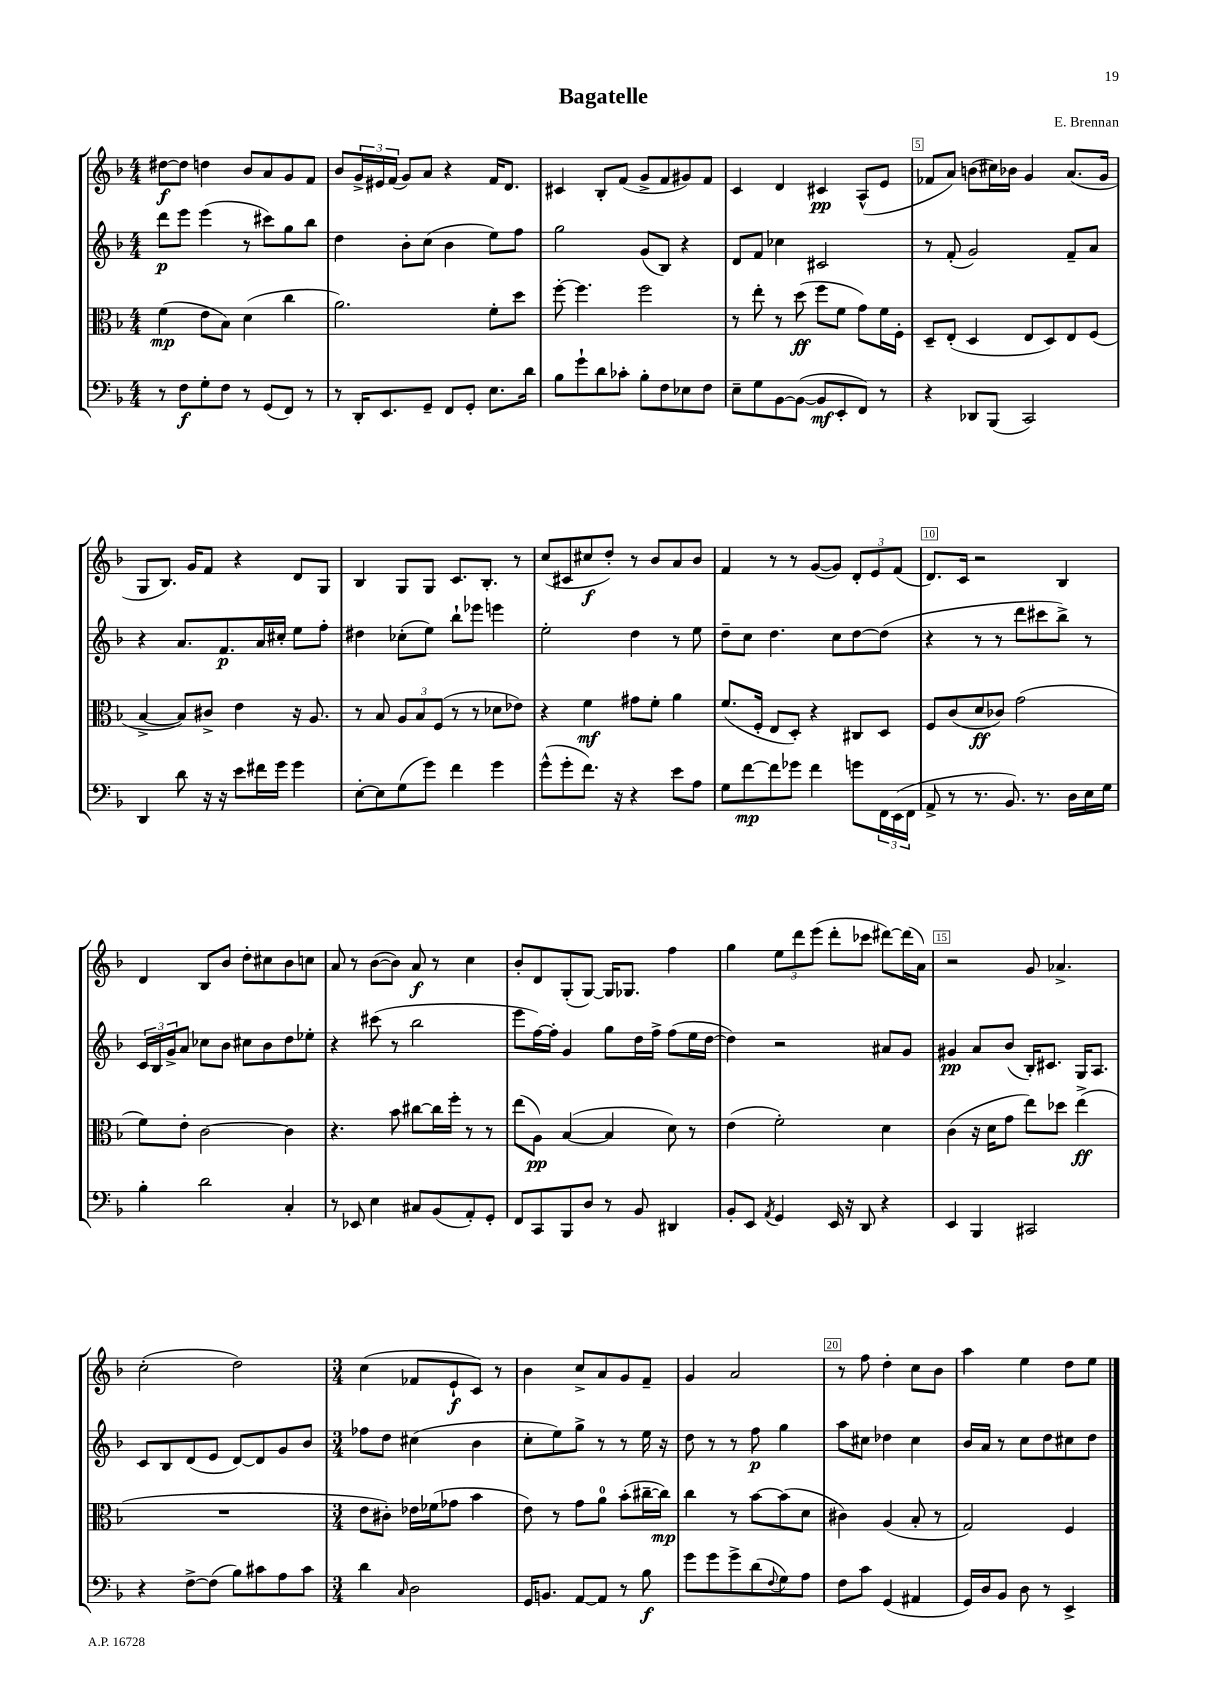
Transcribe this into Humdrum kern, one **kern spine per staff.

**kern	**dynam	**kern	**dynam	**kern	**dynam	**kern	**dynam
*part4	*part4	*part3	*part3	*part2	*part2	*part1	*part1
*staff4	*staff4	*staff3	*staff3	*staff2	*staff2	*staff1	*staff1
*clefF4	*	*clefC3	*	*clefG2	*	*clefG2	*
*k[b-]	*	*k[b-]	*	*k[b-]	*	*k[b-]	*
*M4/4	*	*M4/4	*	*M4/4	*	*M4/4	*
=1	=1	=1	=1	=1	=1	=1	=1
8r	.	(4f\	mp	8ddd\L	p	[8dd#X\L	f
8F\L	f	.	.	8eee\J	.	8dd#\J]	.
8G'\	.	8e\L	.	(4eee\	.	4ddn\	.
8F\J	.	8B-\J)	.	.	.	.	.
8r	.	(4d\	.	8r	.	8b-/L	.
(8GG/L	.	.	.	8ccc#X\L)	.	8a/	.
8FF/J)	.	4cc\	.	8gg\	.	8g/	.
8r	.	.	.	8bb-\J	.	8f/J	.
=2	=2	=2	=2	=2	=2	=2	=2
8r	.	2.a\)	.	4dd\	.	8b-/L	.
16DD'/KL	.	.	.	.	.	24g^/L	.
.	.	.	.	.	.	24e#X/	.
8.EE/	.	.	.	.	.	.	.
.	.	.	.	.	.	(24f/JJ	.
.	.	.	.	8b-'\L	.	8g/L)	.
8GG~/J	.	.	.	(8cc\J	.	8a/J	.
8FF/L	.	.	.	4b-\	.	4r	.
8GG'/J	.	.	.	.	.	.	.
8.E\L	.	8f'\L	.	8ee\L)	.	16f/KL	.
.	.	.	.	.	.	8.d/J	.
.	.	8dd\J	.	8ff\J	.	.	.
16d\Jk	.	.	.	.	.	.	.
=3	=3	=3	=3	=3	=3	=3	=3
8B-\L	.	[8ff'\	.	2gg\	.	4c#X/	.
8g`\	.	4.ff\]	.	.	.	.	.
8d\	.	.	.	.	.	8B-'/L	.
8c-X'\J	.	.	.	.	.	(8f/J	.
8B-'\L	.	2ff\	.	(8g/L	.	8g^/L	.
8F\	.	.	.	8B-/J)	.	8f/	.
8E-X\	.	.	.	4r	.	8g#X/)	.
8F\J	.	.	.	.	.	8f/J	.
=4	=4	=4	=4	=4	=4	=4	=4
8E~\L	.	8r	.	8d/L	.	4c/	.
8G\	.	8ee'\	.	8f/J	.	.	.
[8BB-\	.	8r	.	4cc-X\	.	4d/	.
(8BB-\J_	.	(8dd\	ff	.	.	.	.
8BB-/L]	mf	8ff\L	.	2c#X/	.	4c#X/	pp
8EE'/	.	8f\J	.	.	.	.	.
8FF/J)	.	8g\L)	.	.	.	(8A^^/L	.
8r	.	16f\L	.	.	.	8e/J	.
.	.	16F'\JJ	.	.	.	.	.
=5	=5	=5	=5	=5	=5	=5	=5
4r	.	8D~/L	.	8r	.	8f-X/L	.
.	.	(8E'/J	.	(8f'/	.	8a/J)	.
8DD-X/L	.	4D/	.	2g/)	.	(8bn\L	.
(8BBB-/J	.	.	.	.	.	16cc#X\L)	.
.	.	.	.	.	.	16b-X\JJ	.
2CC/)	.	8E/L	.	.	.	4g/	.
.	.	8D/)	.	.	.	.	.
.	.	8E/	.	8f~/L	.	(8.a/L	.
.	.	(8F/J	.	8a/J	.	.	.
.	.	.	.	.	.	16g/Jk	.
!!LO:LB:g=z
=6	=6	=6	=6	=6	=6	=6	=6
4DD/	.	[4B-^/	.	4r	.	8G/L	.
.	.	.	.	.	.	8.B-/J)	.
8d\	.	8B-/L])	.	8.a/L	.	.	.
.	.	.	.	.	.	16g/KL	.
16r	.	8c#X^/J	.	.	.	8f/J	.
16r	.	.	.	8.f/	p	.	.
8e\L	.	4e\	.	.	.	4r	.
16f#X\L	.	.	.	16a/L	.	.	.
16g\JJ	.	.	.	16cc#X'/JJ	.	.	.
4g\	.	16r	.	8ee\L	.	8d/L	.
.	.	8.A/	.	.	.	.	.
.	.	.	.	8ff'\J	.	8G/J	.
=7	=7	=7	=7	=7	=7	=7	=7
[8E'\L	.	8r	.	4dd#X\	.	4B-/	.
8E\]	.	8B-/	.	.	.	.	.
(8G\	.	12A/L	.	(8cc-X'\L	.	8G/L	.
.	.	12B-/	.	.	.	.	.
8g\J)	.	.	.	8ee\J)	.	8G/J	.
.	.	(12F/J	.	.	.	.	.
4f\	.	8r	.	8bb-`\L	.	8.c/L	.
.	.	8r	.	8eee-X\J	.	.	.
.	.	.	.	.	.	8.B-'/J	.
4g\	.	8d-X\L	.	4eeen\	.	.	.
.	.	8e-X\J)	.	.	.	8r	.
=8	=8	=8	=8	=8	=8	=8	=8
(8g^^\L	.	4r	.	2ee'\	.	(8cc/L	.
8g'\	.	.	.	.	.	8c#X/	.
8.f\J)	.	4f\	mf	.	.	8cc#X/	f
.	.	.	.	.	.	8dd'/J)	.
16r	.	.	.	.	.	.	.
4r	.	8g#X\L	.	4dd\	.	8r	.
.	.	8f'\J	.	.	.	8b-/L	.
8e\L	.	4a\	.	8r	.	8a/	.
8A\J	.	.	.	8ee\	.	8b-/J	.
=9	=9	=9	=9	=9	=9	=9	=9
8G\L	.	(8.f/L	.	8dd~\L	.	4f/	.
[8f\	mp	.	.	8cc\J	.	.	.
.	.	16F'/Jk	.	.	.	.	.
8f\]	.	8E/L	.	4.dd\	.	8r	.
8g-X\J	.	8D'/J)	.	.	.	8r	.
4f\	.	4r	.	.	.	([8g/L	.
.	.	.	.	8cc\L	.	8g/J])	.
8gn\L	.	8C#X/L	.	[8dd\	.	12d'/L	.
.	.	.	.	.	.	12e/	.
24FF\L	.	8D/J	.	(8dd\J]	.	.	.
(24EE\	.	.	.	.	.	(12f/J	.
24FF\JJ	.	.	.	.	.	.	.
=10	=10	=10	=10	=10	=10	=10	=10
8AA^/	.	8F/L	.	4r	.	8.d/L)	.
8r	.	(8c/	.	.	.	.	.
.	.	.	.	.	.	16c/Jk	.
8.r	.	8d/	ff	8r	.	2r	.
.	.	8c-X/J)	.	8r	.	.	.
8.BB-/)	.	.	.	.	.	.	.
.	.	(2g\	.	8ddd\L	.	.	.
8.r	.	.	.	8ccc#X\	.	.	.
.	.	.	.	8bb-^\J)	.	4B-/	.
16D\LL	.	.	.	.	.	.	.
16E\	.	.	.	8r	.	.	.
16G\JJ	.	.	.	.	.	.	.
!!LO:LB:g=z
=11	=11	=11	=11	=11	=11	=11	=11
4B-'\	.	8f\L)	.	24c/LL	.	4d/	.
.	.	.	.	24B-/	.	.	.
.	.	.	.	24g^/J	.	.	.
.	.	8e'\J	.	8a/J	.	.	.
2d\	.	[2c\	.	8cc-X\L	.	8B-/L	.
.	.	.	.	8b-\J	.	8b-/J	.
.	.	.	.	8cc#X\L	.	8dd'\L	.
.	.	.	.	8b-\	.	8cc#X\	.
4C'/	.	4c\]	.	8dd\	.	8b-\	.
.	.	.	.	8ee-X'\J	.	8ccn\J	.
=12	=12	=12	=12	=12	=12	=12	=12
8r	.	4.r	.	4r	.	8a/	.
8EE-X/	.	.	.	.	.	8r	.
4E\	.	.	.	(8ccc#X\	.	([8b-\L	.
.	.	8b-\	.	8r	.	8b-\J])	.
8C#X/L	.	[8cc#X\L	.	2bb-\	.	8a/	f
(8BB-/	.	16cc#\L]	.	.	.	8r	.
.	.	16ff'\JJ	.	.	.	.	.
8AA'/)	.	8r	.	.	.	4cc\	.
8GG'/J	.	8r	.	.	.	.	.
=13	=13	=13	=13	=13	=13	=13	=13
8FF/L	.	(8ee\L	.	8eee\L	.	8b-'/L	.
8CC/	.	8A\J)	pp	[16ff\L)	.	8d/	.
.	.	.	.	16ff'\JJ]	.	.	.
8BBB-/	.	([4B-/	.	4g/	.	(8G'/	.
8D/J	.	.	.	.	.	[8G/J)	.
8r	.	4B-/]	.	8gg\L	.	16G/KL]	.
.	.	.	.	.	.	8.G-X/J	.
8BB-/	.	.	.	16dd\L	.	.	.
.	.	.	.	16ff^\JJ	.	.	.
4DD#X/	.	8d\)	.	(8ff\L	.	4ff\	.
.	.	8r	.	16ee\L	.	.	.
.	.	.	.	[16dd\JJ	.	.	.
=14	=14	=14	=14	=14	=14	=14	=14
8BB-'/L	.	(4e\	.	4dd\])	.	4gg\	.
8EE/J	.	.	.	.	.	.	.
8qAA/	.	.	.	.	.	.	.
4GG/	.	2f'\)	.	2r	.	12ee\L	.
.	.	.	.	.	.	12ddd\	.
.	.	.	.	.	.	(12eee\J	.
16EE/	.	.	.	.	.	8ddd'\L	.
16r	.	.	.	.	.	.	.
8DD/	.	.	.	.	.	8ccc-X\J	.
4r	.	4d\	.	8a#X/L	.	[8ddd#X\L)	.
.	.	.	.	8g/J	.	(16ddd#\L]	.
.	.	.	.	.	.	16a\JJ)	.
=15	=15	=15	=15	=15	=15	=15	=15
4EE/	.	(4c\	.	4g#X/	pp	2r	.
4BBB-/	.	16r	.	8a/L	.	.	.
.	.	16d\KL	.	.	.	.	.
.	.	8g\J	.	(8b-/J	.	.	.
2CC#X/	.	8ee\L)	.	16B-'/KL)	.	8g/	.
.	.	.	.	8.c#X/J	.	.	.
.	.	8dd-X\J	.	.	.	4.a-X^/	.
.	.	(4ee^\	ff	16G/KL	.	.	.
.	.	.	.	8.A/J	.	.	.
!!LO:LB:g=z
=16	=16	=16	=16	=16	=16	=16	=16
4r	.	1r	.	8c/L	.	(2cc'\	.
.	.	.	.	8B-/	.	.	.
[8F^\L	.	.	.	(8d/	.	.	.
(8F\J]	.	.	.	8e/J	.	.	.
8B-\L)	.	.	.	[8d/L)	.	2dd\)	.
8c#X\	.	.	.	8d/]	.	.	.
8A\	.	.	.	8g/	.	.	.
8c#\J	.	.	.	8b-/J	.	.	.
=17	=17	=17	=17	=17	=17	=17	=17
*M3/4	*	*M3/4	*	*M3/4	*	*M3/4	*
4d\	.	8e\L	.	8ff-X\L	.	(4cc\	.
.	.	8c#X'\J)	.	8dd\J	.	.	.
16qqC/	.	.	.	.	.	.	.
2D\	.	16e-X\LL	.	(4cc#X\	.	8f-X/L	.
.	.	(16f-X\J	.	.	.	.	.
.	.	8g-X\J	.	.	.	8e`/	f
.	.	4b-\	.	4b-\	.	8c/J)	.
.	.	.	.	.	.	8r	.
=18	=18	=18	=18	=18	=18	=18	=18
16GG/KL	.	8e\)	.	8cc'\L	.	4b-\	.
8.BBn/J	.	.	.	.	.	.	.
.	.	8r	.	8ee\)	.	.	.
[8AA/L	.	8g\L	.	8gg^\J	.	8cc^/L	.
8AA/J]	.	8a\J	.	8r	.	8a/	.
8r	.	(8b-'\L	.	8r	.	8g/	.
8B-\	f	[16cc#X~\L	.	16ee\	.	8f~/J	.
.	.	16cc#\JJ])	mp	16r	.	.	.
=19	=19	=19	=19	=19	=19	=19	=19
8g\L	.	4cc\	.	8dd\	.	4g/	.
8g\	.	.	.	8r	.	.	.
8g^\	.	8r	.	8r	.	2a/	.
(8d\	.	[8b-\L	.	8ff\	p	.	.
8qqF/	.	.	.	.	.	.	.
8G\)	.	(8b-\]	.	4gg\	.	.	.
8A\J	.	8d\J	.	.	.	.	.
=20	=20	=20	=20	=20	=20	=20	=20
8F\L	.	4c#X\)	.	8aa\L	.	8r	.
8c\J	.	.	.	8cc#X\J	.	8ff\	.
(4GG/	.	(4A/	.	4dd-X\	.	4dd'\	.
4AA#X/	.	8B-'/	.	4cc#\	.	8cc\L	.
.	.	8r	.	.	.	8b-\J	.
=21	=21	=21	=21	=21	=21	=21	=21
16GG/LL)	.	2G/)	.	16b-/LL	.	4aa\	.
16D/J	.	.	.	16a/JJ	.	.	.
8BB-/J	.	.	.	8r	.	.	.
8D\	.	.	.	8cc\L	.	4ee\	.
8r	.	.	.	8dd\	.	.	.
4EE^/	.	4F/	.	8cc#X\	.	8dd\L	.
.	.	.	.	8dd\J	.	8ee\J	.
==	==	==	==	==	==	==	==
*-	*-	*-	*-	*-	*-	*-	*-
